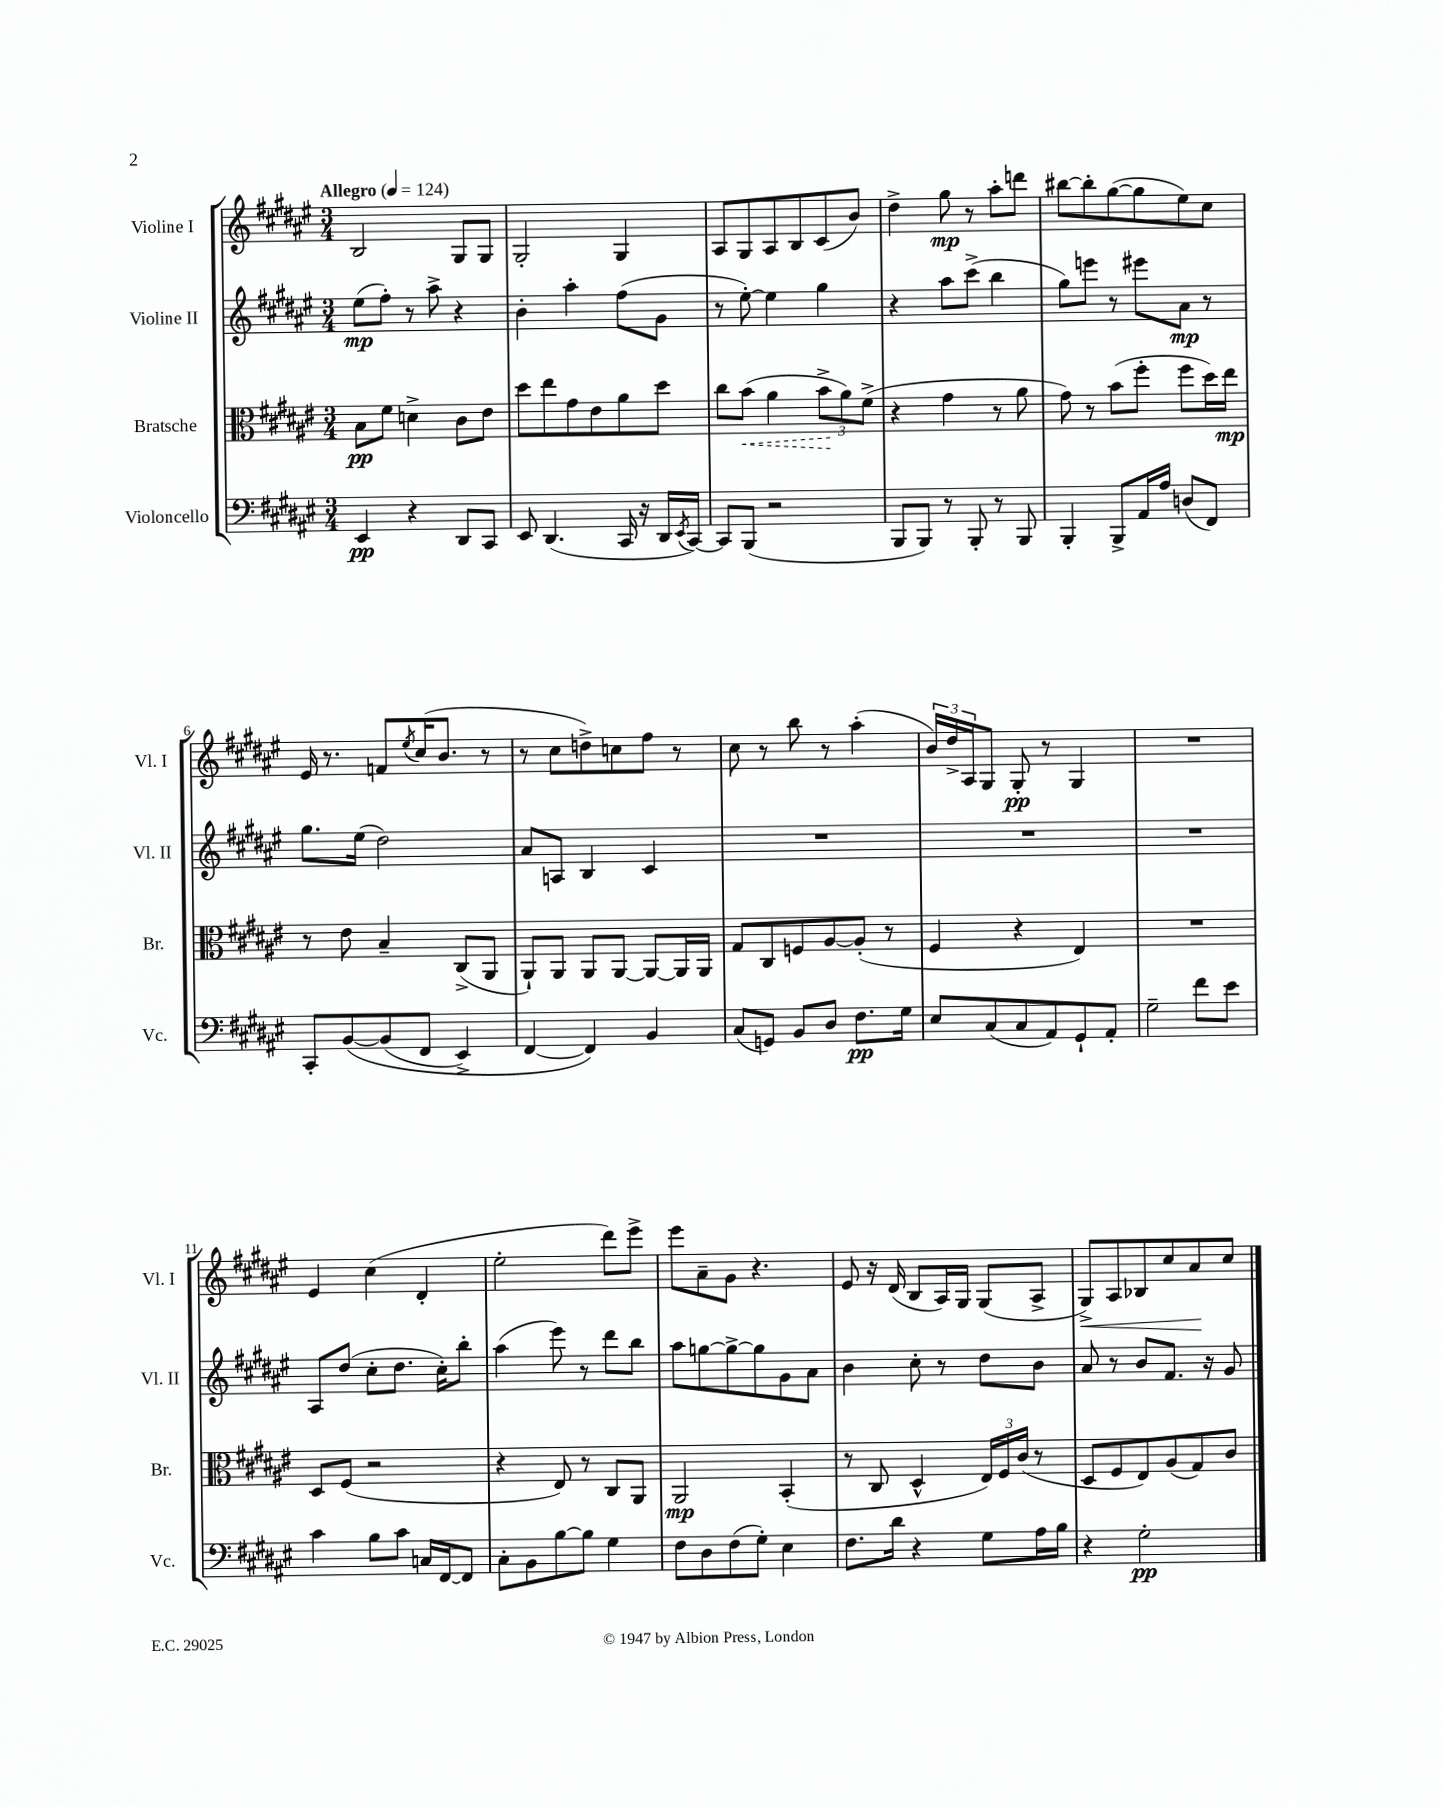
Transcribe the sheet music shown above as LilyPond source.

<<
\new StaffGroup <<
\new Staff = "s0" \with { instrumentName = "Violine I" shortInstrumentName = "Vl. I" } {
    \clef treble \key fis \major \numericTimeSignature \time 3/4 \tempo "Allegro" 4 = 124
    b2 gis8 gis8 |
    gis2-. gis4 |
    ais8 gis8 ais8 b8 cis'8( b'8) |
    dis''4-> gis''8\mp r8 ais''8-. d'''8 |
    bis''8~ bis''8-. gis''8~( gis''8 eis''8) cis''8 |
    eis'16 r8. f'8 \acciaccatura { eis''8 } cis''16( b'8. r8 |
    r8 cis''8 d''8->) c''8 fis''8 r8 |
    cis''8 r8 b''8 r8 ais''4-.( |
    \tuplet 3/2 { b'16) dis''16-> ais16 } gis8 gis8-.\pp r8 gis4 |
    R2. |
    eis'4 cis''4( dis'4-. |
    eis''2-. dis'''8) eis'''8-> |
    eis'''8 ais'8-- gis'8 r4. |
    eis'8 r16 dis'16( b8 ais16) gis16 gis8( ais8-> |
    gis8->\<) ais8 bes8 cis''8 ais'8\! cis''8 \bar "|." |
}
\new Staff = "s1" \with { instrumentName = "Violine II" shortInstrumentName = "Vl. II" } {
    \clef treble \key fis \major \numericTimeSignature \time 3/4
    eis''8\mp( fis''8-.) r8 ais''8-> r4 |
    b'4-. ais''4-. fis''8( gis'8 |
    r8 eis''8~-.) eis''4 gis''4 |
    r4 ais''8 cis'''8->( b''4 |
    gis''8) e'''8 r8 eis'''8 ais'8\mp r8 |
    gis''8. eis''16( dis''2) |
    ais'8 a8 b4 cis'4 |
    R2. |
    R2. |
    R2. |
    ais8 dis''8( cis''8-. dis''8. cis''16-.) b''8-. |
    ais''4( eis'''8) r8 dis'''8 b''8 |
    ais''8 g''8~ g''8~-> g''8 gis'8 ais'8 |
    b'4 cis''8-. r8 dis''8 b'8 |
    ais'8 r8 b'8 fis'8. r16 gis'8 \bar "|." |
}
\new Staff = "s2" \with { instrumentName = "Bratsche" shortInstrumentName = "Br." } {
    \clef alto \key fis \major \numericTimeSignature \time 3/4
    b8\pp fis'8 d'4-> cis'8 eis'8 |
    dis''8 eis''8 gis'8 eis'8 ais'8 dis''8 |
    cis''8 \once \override Hairpin.style = #'dashed-line b'8\<( ais'4 \tuplet 3/2 { b'8->\! ais'8) fis'8->( } |
    r4 gis'4 r8 ais'8 |
    gis'8) r8 b'8( fis''8-. fis''8 dis''16) eis''16\mp |
    r8 eis'8 b4-- cis8->( ais,8 |
    ais,8-!) ais,8 ais,8 ais,8~ ais,8~ ais,16 ais,16 |
    gis8 cis8 f8 ais8~ ais8-.( r8 |
    fis4 r4 eis4) |
    R2. |
    dis8 fis8( r2 |
    r4 eis8) r8 cis8 ais,8 |
    ais,2\mp b,4-.( |
    r8 cis8 dis4-^ \tuplet 3/2 { eis16) fis16 cis'16( } r8 |
    dis8 fis8 eis8) ais8( gis8) cis'8 \bar "|." |
}
\new Staff = "s3" \with { instrumentName = "Violoncello" shortInstrumentName = "Vc." } {
    \clef bass \key fis \major \numericTimeSignature \time 3/4
    eis,4\pp r4 dis,8 cis,8 |
    eis,8 dis,4.( cis,16 r16 dis,16 \acciaccatura { eis,8 } cis,16~) |
    cis,8 b,,8( r2 |
    b,,8 b,,8) r8 b,,8-. r8 b,,8 |
    b,,4-. b,,8-> ais,16 ais16 d8( fis,8) |
    cis,8-. b,8~\( b,8( fis,8 eis,4->) |
    fis,4~ fis,4\) b,4 |
    cis8( g,8) b,8 dis8 fis8.\pp gis16 |
    eis8 cis8( cis8 ais,8) gis,8-! ais,8-. |
    gis2-- fis'8 eis'8 |
    cis'4 b8 cis'8 c16 fis,16~ fis,8 |
    cis8-. b,8 b8~ b8 gis4 |
    fis8 dis8 fis8( gis8-.) eis4 |
    fis8. dis'16 r4 gis8 ais16 b16 |
    r4 gis2-.\pp \bar "|." |
}
>>
>>
